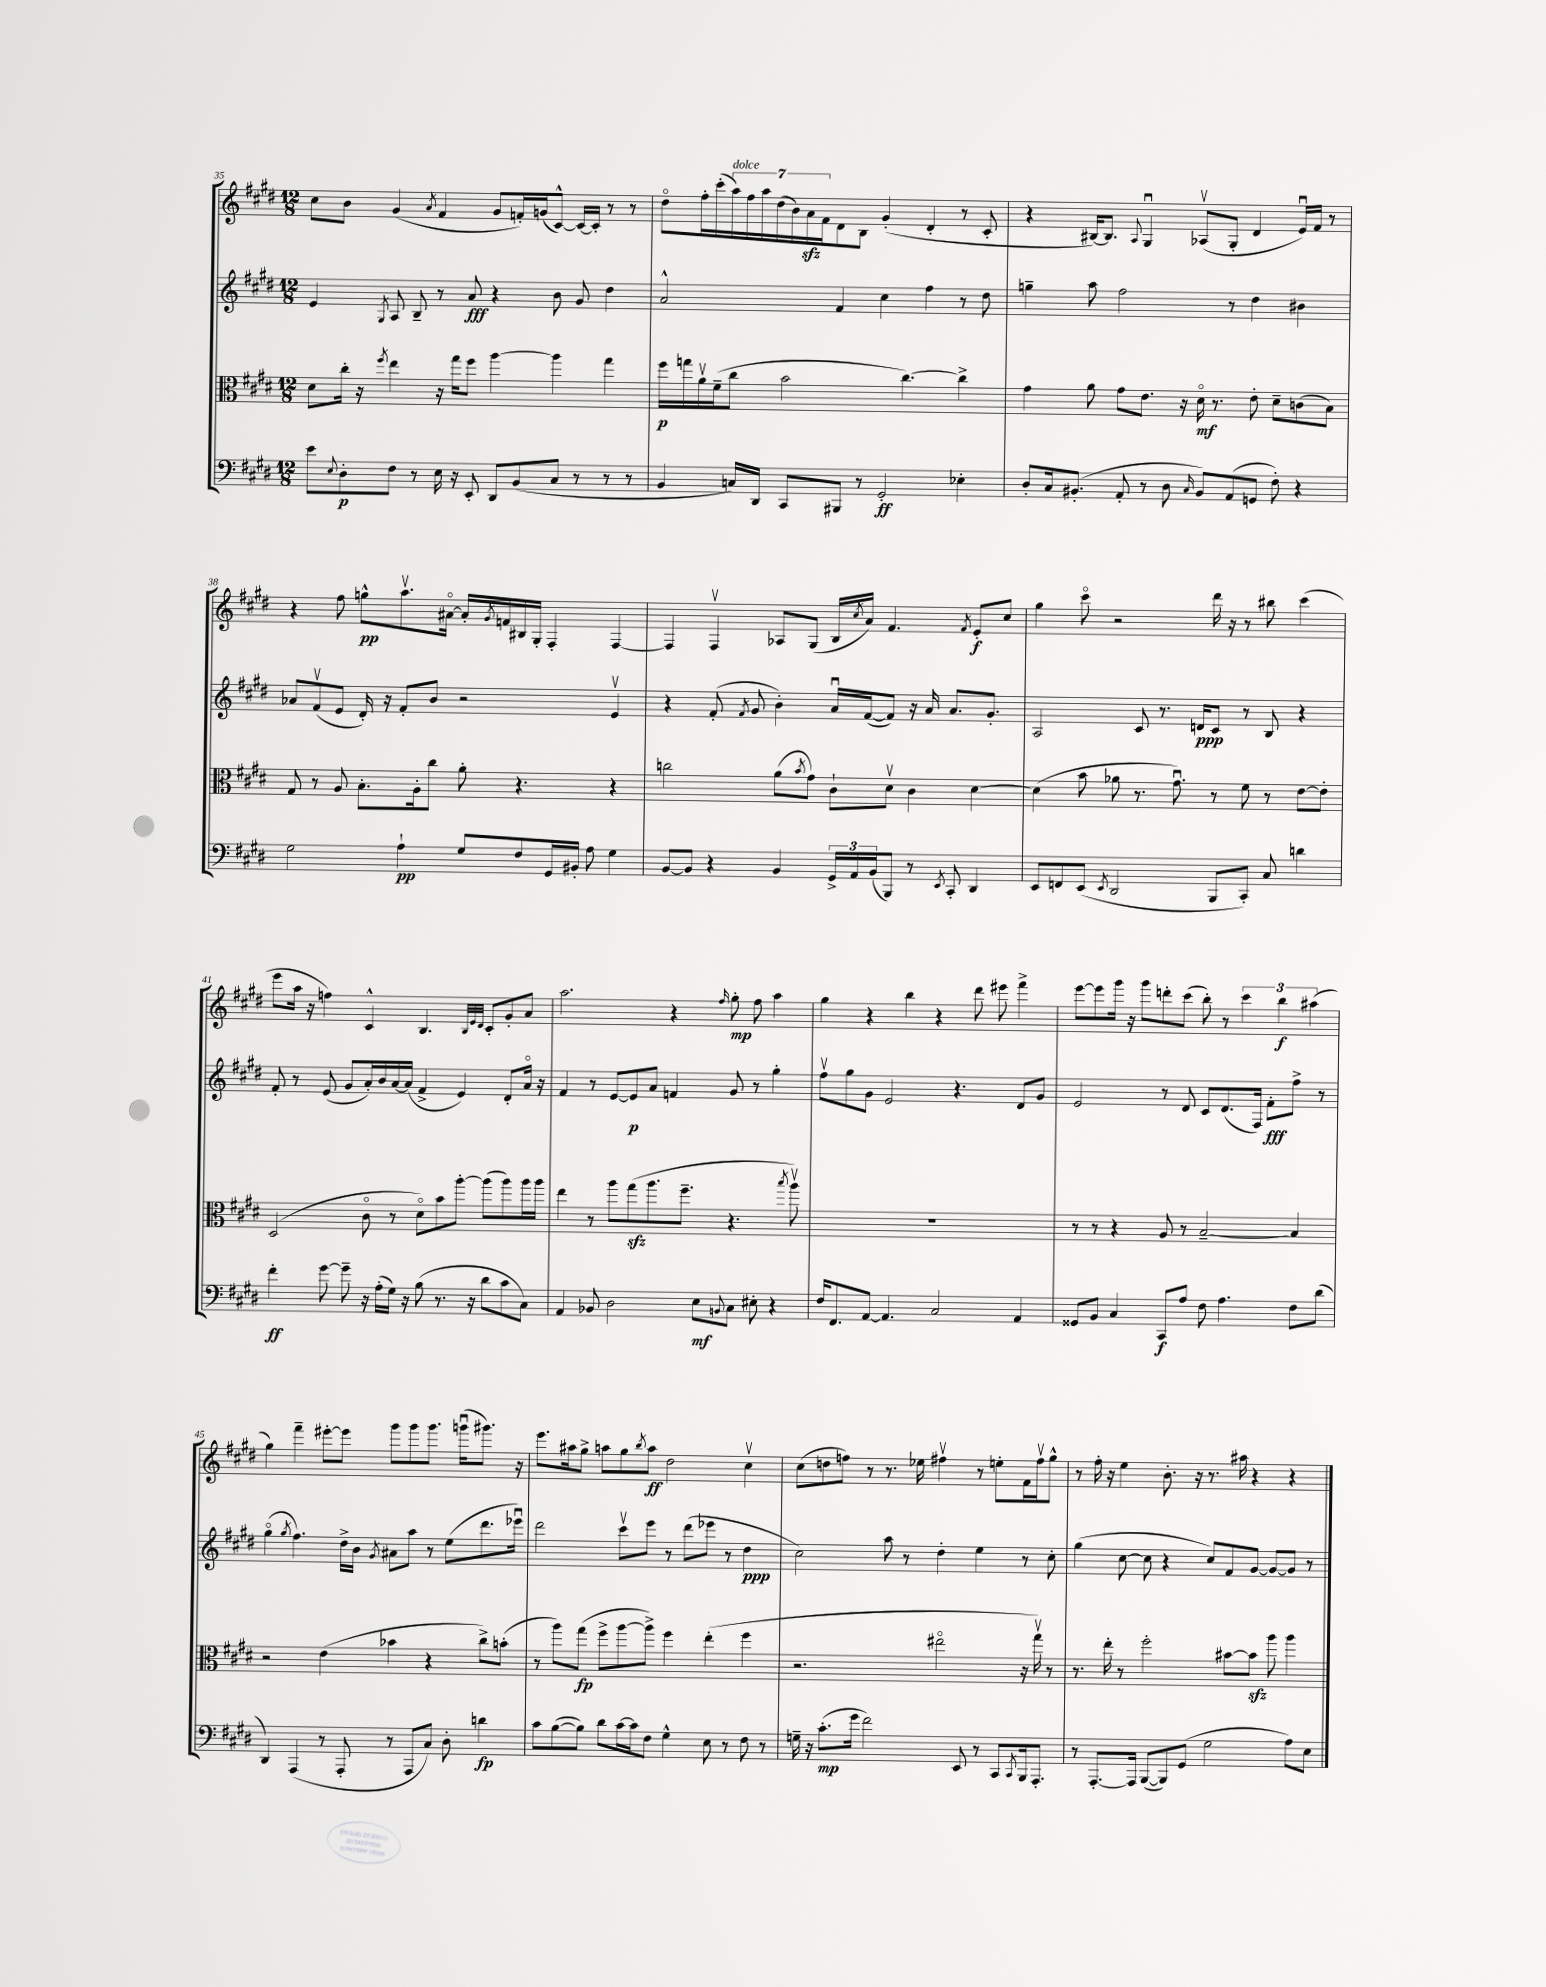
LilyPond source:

<<
\new StaffGroup <<
\new Staff = "s0" {
    \clef treble \key e \major \numericTimeSignature \time 12/8
    cis''8 b'8 gis'4( \acciaccatura { a'8 } fis'4 gis'8 f'16-.) g'16( cis'8~-^) cis'16~ cis'16-. r8 r8 |
    dis''8\flageolet fis''16-. cis'''16-.( \tuplet 7/4 { a''16^\markup { \italic "dolce" }) fis''16 a''16 dis''16( b'16) a'16\sfz fis'16 } dis'8 b8 gis'4-.( dis'4-. r8 cis'8-. |
    r4 bis16~) bis8. \appoggiatura { a8 } gis4\downbow aes8\upbow( gis8-. dis'4 e'16\downbow) fis'16 r8 |
    r4 fis''8 g''8-^\pp a''8.\upbow ais'16~\flageolet ais'16-. \acciaccatura { gis'8 } f'16 bis16 gis16-. fis4-. fis4~ |
    fis4 fis4\upbow aes8 gis8( b16 \acciaccatura { cis''8 } a'16) fis'4. \acciaccatura { fis'8 } e'8-.\f cis''8 |
    gis''4 cis'''8\flageolet r2 dis'''16 r16 r8 bis''8 cis'''4( |
    e'''8 a''16 r16 f''4) cis'4-^ b4. \grace { b32 e'32 dis'32 } cis'8-. gis'8-. a'8 |
    a''2. r4 \grace { fis''16 } gis''8-.\mp fis''8 a''4 |
    gis''4 r4 b''4 r4 dis'''8 eis'''8 fis'''4-> |
    e'''8~ e'''8 gis'''16 r16 gis'''8 d'''8-. cis'''8( b''8-.) r8 \tuplet 3/2 { cis'''4 b''4\f ais''4( } |
    gis''4) fis'''4-- eis'''8~-. eis'''8 gis'''8 gis'''8 gis'''8. g'''16\downbow( gis'''8.) r16 |
    e'''8. ais''16 gis''8-> a''8 gis''8 \acciaccatura { b''8 } a''8\ff dis''2 cis''4\upbow |
    cis''8( d''8 f''8) r8 r8. ees''16 fis''4\upbow r8 e''8-. fis'16 fis''16\upbow gis''8-^ |
    r8 fis''16-. r16 e''4 b'8.-. r16 r8. ais''16 r4 r4 \bar "|." |
}
\new Staff = "s1" {
    \clef treble \key e \major \numericTimeSignature \time 12/8
    e'4 \acciaccatura { gis8 } a8 b8-- r8 a'8\fff r4 b'8 gis'8 dis''4 |
    a'2-^ fis'4 cis''4 fis''4 r8 dis''8 |
    g''4-- a''8 fis''2 r8 dis''4 bis'4 |
    aes'8 fis'8\upbow( e'8 dis'16-.) r16 fis'8-. b'8 r2 e'4\upbow |
    r4 fis'8-.( \acciaccatura { fis'8 } gis'8 b'4-.) a'16\downbow fis'16~( fis'8) r16 a'16 a'8. gis'8.-. |
    a2 cis'8 r8. d'16\ppp cis'8 r8 b8 r4 |
    fis'8-. r8 e'8( gis'8 a'16-.) b'16 a'16~ a'16( fis'4-> e'4) dis'8-. a'16\flageolet r16 |
    fis'4 r8 e'8~ e'8\p a'8 f'4 gis'8 r8 gis''4-. |
    fis''8\upbow gis''8 gis'8 e'2 r4. dis'8 gis'8 |
    e'2 r8 dis'8 cis'8 dis'8.( fis16) fis'8-.\fff fis''8-> r8 |
    gis''4\flageolet( \acciaccatura { gis''8 } fis''4.) dis''16-> b'16 \acciaccatura { gis'8 } ais'8 a''8 r8 e''8( dis'''8. ees'''16\downbow) |
    dis'''2 cis'''8\upbow e'''8 r8 dis'''8( ees'''8 r8 dis''4\ppp |
    cis''2) a''8 r8 dis''4-. e''4 r8 cis''8-. |
    gis''4( cis''8~ cis''8 r4 cis''8) fis'8 gis'8~ gis'8~ gis'8 r8 \bar "|." |
}
\new Staff = "s2" {
    \clef alto \key e \major \numericTimeSignature \time 12/8
    dis'8 cis''16-. r16 \acciaccatura { fis''8 } e''4 r16 gis''16 fis''8 a''4~ a''4 gis''4 |
    fis''16\p g''16 a'16\upbow fis'16--( cis''8 b'2 cis''4.~) cis''4-> |
    gis'4 a'8 gis'8 e'8. r16 dis'16\flageolet\mf r8. e'8-. dis'8-- c'8( b8) |
    gis8 r8 a8 b8.-. a16-. cis''8 a'8-. r4. r4 |
    c''2 a'8( \acciaccatura { b'8 } gis'8) cis'8-! dis'8\upbow cis'4 dis'4~ |
    dis'4( b'8 aes'8 r8. gis'8.\downbow) r8 fis'8 r8 e'8~ e'8-. |
    dis2( cis'8\flageolet r8 dis'8\flageolet) b'8 a''8~-. a''8( a''8) a''16 a''16 |
    e''4 r8 a''8 gis''8\sfz( a''8. fis''8.-- r4. \acciaccatura { b''8 } a''8\upbow) |
    R1. |
    r8 r8 r4 a8 r8 b2~-- b4 |
    r2 e'4( bes'4 r4 cis''8->) b'8-.( |
    r8 a''8) gis''8\fp( fis''8-> a''8~ a''8->) fis''4 e''4-.( fis''4 |
    r2. eis''2\flageolet r16 gis''16\upbow) r8 |
    r8. e''16-. r8 fis''2-. bis'8~ bis'8\sfz a''8 a''4 \bar "|." |
}
\new Staff = "s3" {
    \clef bass \key e \major \numericTimeSignature \time 12/8
    e'8 \appoggiatura { e8 } dis8-.\p fis8 r8 e16 r16 e,8-. dis,8 b,8( cis8 r8 r8 r8 |
    b,4 c16) dis,16 cis,8 bis,,8 r8 gis,2-.\ff ees4-. |
    dis8-. cis16 bis,8.-.( a,8-. r8 dis8 \grace { cis16 } bis,8) a,8( g,8 fis8-.) r4 |
    gis2 a4-!\pp gis8 fis8 gis,16 bis,16-. a8 gis4 |
    b,8~ b,8 r4 b,4 \tuplet 3/2 { gis,16-> a,16 b,16( } b,,8) r8 \acciaccatura { e,8 } cis,8-. dis,4 |
    e,8 f,8 e,8( \acciaccatura { e,8 } dis,2 b,,8 cis,8-.) cis8 d'4 |
    fis'4-.\ff gis'8~ gis'8-- r16 a16-.( gis16) r16 b8( r8. r16 dis'8 cis'8 cis8) |
    a,4 bes,8 dis2 e8\mf \appoggiatura { b,8 } cis8 eis8-. r4 |
    fis16 fis,8. a,8~ a,4. cis2 a,4 |
    gisis,8 b,8 cis4 cis,8\f a8 fis8 a4. fis8 dis'8( |
    dis,4) a,,4( r8 a,,8-. r8 a,,8 cis8) dis8-. d'4\fp |
    cis'8 b8~( b8) dis'8 cis'16~ cis'16 fis8 gis4-^ e8 r8 fis8 r8 |
    g16-- r16 cis'8.-.\mp( gis'16 fis'2) e,8 r8 cis,8 \acciaccatura { cis,8 } b,,16 a,,8.-. |
    r8 a,,8.~-. a,,16 b,,8~( b,,8) gis,8( gis2 a8) e8 \bar "|." |
}
>>
>>
\layout { \context { \Score currentBarNumber = #35 } }
